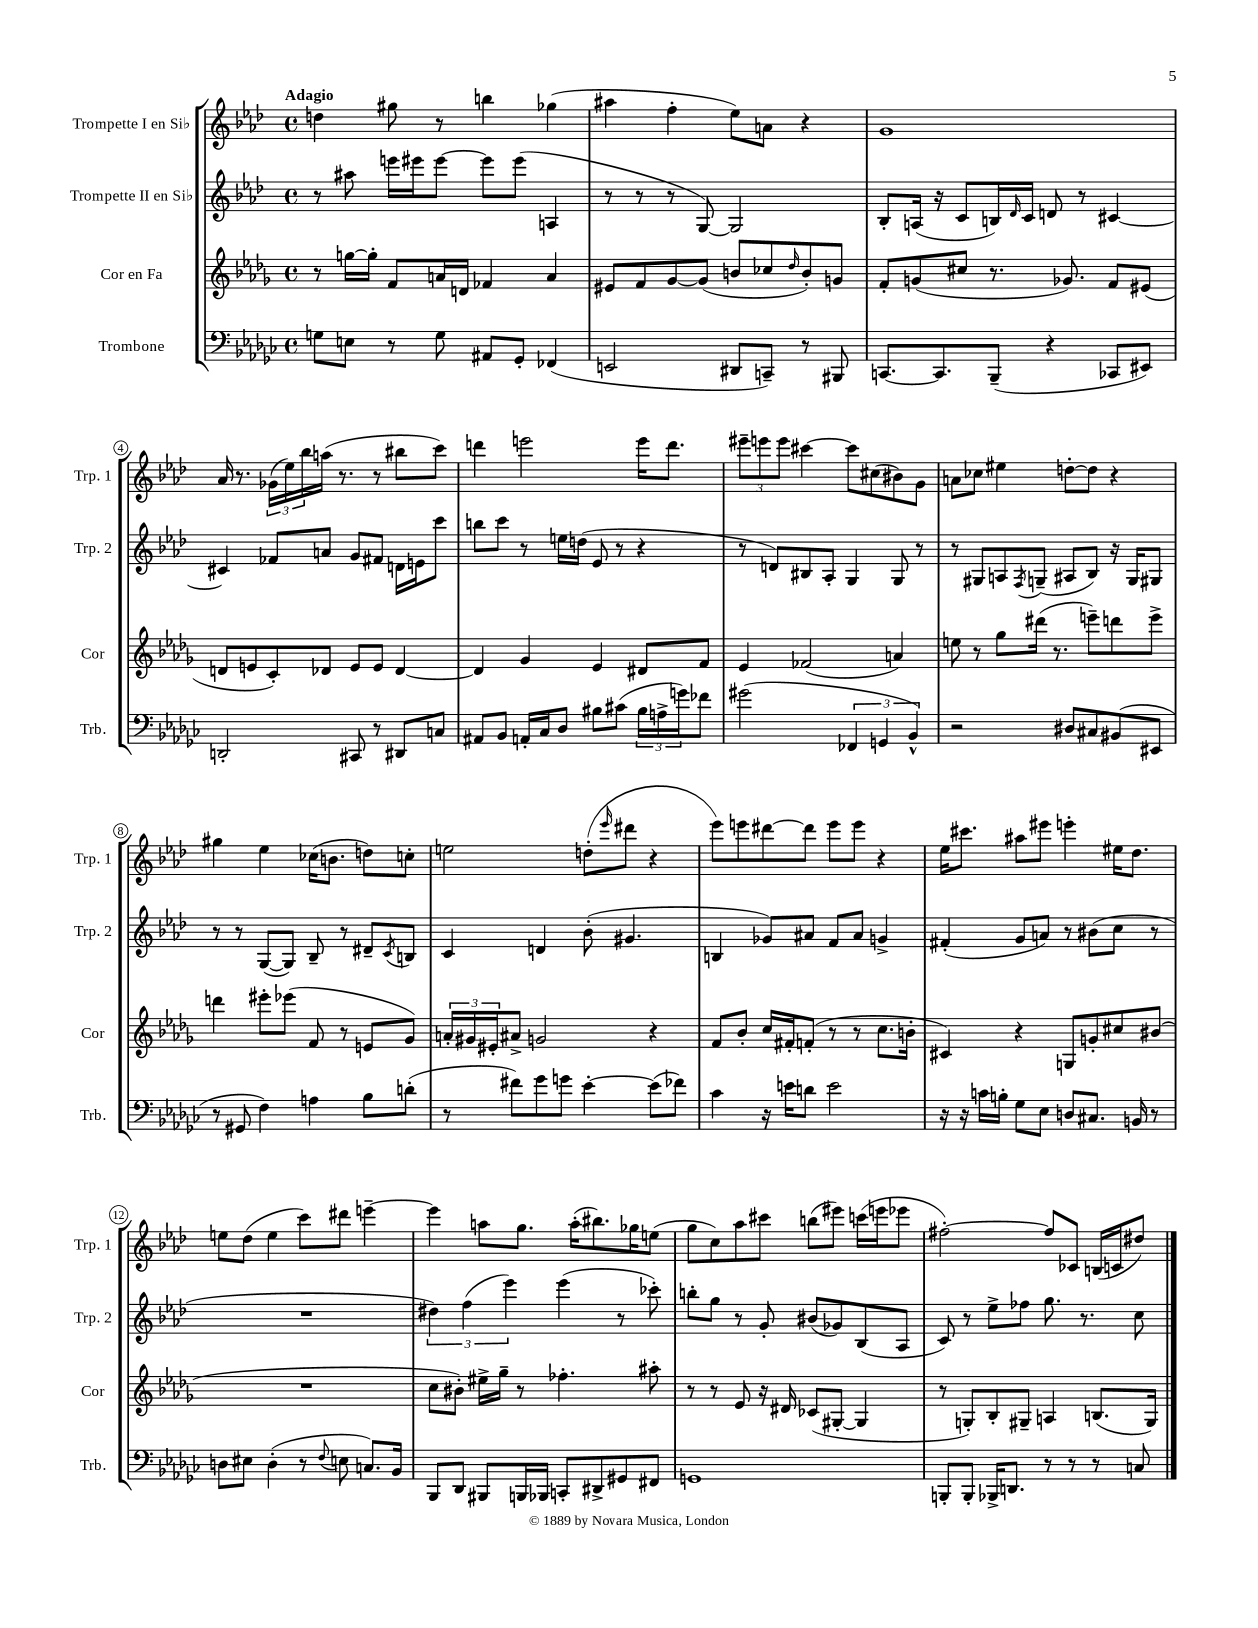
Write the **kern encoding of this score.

**kern	**kern	**kern	**kern
*staff4	*staff3	*staff2	*staff1
*clefF4	*clefG2	*clefG2	*clefG2
*k[b-e-a-d-g-c-]	*k[b-e-a-d-g-]	*k[b-e-a-d-]	*k[b-e-a-d-]
*M4/4	*M4/4	*M4/4	*M4/4
*met(c)	*met(c)	*met(c)	*met(c)
8G\L	8r	8r	4dd\
8E\J	[16gg\LL	8aa#\	.
.	16gg'\]JJ	.	.
8r	8f/L	16eee\LL	8gg#\
.	.	16eee#\J	.
8G\	16a/L	[8eee#\J	8r
.	16d/JJ	.	.
8AA#/L	4f-/	8eee#\]L	4bb\
8GG-'/J	.	(8eee#\J	.
(4FF-/	4a/	4A/	(4gg-\
=	=	=	=
2EE/	8e#/L	8r	4aa#\
.	8f/	8r	.
.	[8g-/	8r	4ff'\
.	(8g-/]J	[8G/)	.
8DD#/L	8b/L	2G/]	8ee-\L)
8CC~/J)	8cc-/	.	8a\J
.	16qqdd-/	.	.
8r	8b'/)	.	4r
8BBB#/	8g/J	.	.
=	=	=	=
[8.CC/L	8f'/L	8B-'/L	1g
.	(8g/	(16A/Jk	.
8.CC/]	.	16r	.
.	8cc#/J	8c/L	.
(8BBB-~/J	8.r	16B/L)	.
.	.	16qqd-/	.
.	.	16c/JJ	.
4r	.	8d/	.
.	8.g-/)	.	.
.	.	8r	.
8CC-/L	8f/L	[4c#/	.
8EE#/J)	(8e#/J	.	.
=	=	=	=
2DD'/	8d/L	4c#/]	16a-/
.	.	.	8.r
.	8e/	.	.
.	8c'/)	8f-/L	(24g-\LL
.	.	.	24ee-\)
.	.	.	24bb-\
.	8d-/J	8a/J	(16aa\JJ
.	.	.	8.r
8CC#/	8e/L	8g/L	.
8r	8e/J	8f#/J	8r
8DD#/L	[4d-/	16d\LL	8bb#\L
.	.	16e\J	.
8C/J	.	8ccc\J	8ccc\J)
=	=	=	=
8AA#/L	4d-/]	8bb\L	4ddd\
8BB-/J	.	8ccc\J	.
16AA'/LL	4g-/	8r	2eee\
16C-/J	.	.	.
8D-/J	.	16ee\LL	.
.	.	(16dd\JJ	.
8B#\L	4e-/	8e-/	.
(8c#\J	.	8r	.
24B#\LL	8d#/L	4r	16eee\LK
24A^\	.	.	.
.	.	.	8.ddd\J
24g\J)	.	.	.
8f-\J	8f/J	.	.
=	=	=	=
(2g#\	4e-/	8r	12eee#~\L
.	.	.	12eee\
.	.	8d/L)	.
.	.	.	12eee\J
.	(2f-/	8B#/	[4ccc#\
.	.	8A-'/J	.
6FF-/	.	4G/	8ccc#\]L
.	.	.	(8cc#\
6GG/	.	.	.
.	4a/)	8G/	8b#\)
6BB-^^/)	.	.	.
.	.	8r	8g\J
=	=	=	=
2r	8ee\	8r	8a\L
.	8r	8G#/L	8cc-\J
.	8gg-\L	8A/	4ee#\
.	.	8qF/	.
.	(16ddd#\Jk	(8G~/J	.
.	8.r	.	.
8D#/L	.	8A#/L	[8dd'\L
8C#/	8eee~\L)	8B-/J)	8dd\]J
(8BB#/	8ddd\	16r	4r
.	.	16G/LK	.
8EE#/J	8eee^\J	8G#/J	.
=	=	=	=
8r	4ddd\	8r	4gg#\
8GG#/	.	8r	.
4F\)	8eee#'\L	([8G/L	4ee-\
.	(8eee-\J	8G/]J)	.
4A\	8f/	8B-~/	(16cc-\LK
.	.	.	8.b\J
.	8r	8r	.
8B-\L	8e/L	8d#~/L	8dd\L)
.	.	8qc/	.
(8d'\J	8g-/J)	8B/J	8cc'\J
=	=	=	=
8r	24a'/LL	4c/	2ee\
.	24g#/	.	.
.	24e#'/J	.	.
8f#\L)	8a#^/J	.	.
8g-\	2g/	4d/	.
8g\J	.	.	.
[4e-'\	.	(8b-'\	(8dd'\L
.	.	.	16qqeee-/
.	.	4.g#/	8ddd#\J
(8e-\]L	4r	.	4r
8f-\J)	.	.	.
=	=	=	=
4c-\	8f/L	4B/	8eee-\L)
.	8b-'/J	.	8eee\
16r	16cc/LL	8g-/L)	[8ddd#\
16e\LK	16f#'/J	.	.
8d\J	(8f'/J	8a#/J	8ddd#\]J
2e\	8r	8f/L	8eee\L
.	8r	8a#/J	8eee\J
.	8.cc\L	4g^/	4r
.	16b'\Jk	.	.
=	=	=	=
16r	4c#/)	(4f#'/	16ee-\LK
16r	.	.	8.ccc#\J
16c\LL	.	.	.
16B'\JJ	.	.	.
8G-\L	4r	8g/L	8aa#\L
8E-\J	.	8a/J)	8eee#\J
8D/L	8G/L	8r	4eee'\
8.C#/J	8g'/	(8b#\L	.
.	8cc#/	8cc\J	16ee#\LK
16BB/	.	.	8.dd-\J
8r	(8b#/J	8r	.
=	=	=	=
8D\L	1r	1r	8ee\L
8E#\J	.	.	(8dd-\J
(4D'\	.	.	4ee\
8r	.	.	8ccc\L)
8qqF/	.	.	.
8E\	.	.	8ddd#\J
8.C/L)	.	.	[4eee~\
16BB-/Jk	.	.	.
=	=	=	=
8BBB-/L	8cc\L	6dd#\)	4eee\]
8DD-/J	8b#'\J)	.	.
.	.	(6ff\	.
8BBB#/L	16ee#^\LL	.	8aa\L
.	16gg-~\JJ	.	.
.	.	6eee-\)	.
16BBB/L	8r	.	8.gg\J
16BBB-/JJ	.	.	.
8CC'/L	4.ff-'\	(4eee-\	.
.	.	.	(16aa'\LK
8DD#^/	.	.	8.bb#\)
8GG#/	.	8r	.
.	.	.	16gg-\K
8FF#/J	8aa#'\	8ccc-'\)	(8ee\J
=	=	=	=
1GG	8r	8bb'\L	8gg\L
.	8r	8gg\J	8cc\)
.	8e-/	8r	8aa-\
.	16r	8g'/	8ccc#\J
.	16d#/	.	.
.	(8c-/L	(8b#/L	(8bb\L
.	[8G#'/J	8g-/)	8eee#\J)
.	4G#/]	(8B-/	(16ccc\LL
.	.	.	16eee\J
.	.	8A-/J	8eee-\J
=	=	=	=
8BBB'/L	8r	8c/)	[2ff#'\)
8BBB'/J	8G'/L)	8r	.
16BBB-^/LK	8B-'/	8ee-^\L	.
8.DD/J	.	.	.
.	8G#~/J	8ff-\J	.
8r	4A/	8.gg\	8ff#/]L
8r	.	.	8c-/J
.	.	8.r	.
8r	(8.B/L	.	(16B/LL
.	.	.	16c/J
8C/	.	8cc\	8dd#/J)
.	16G#/Jk)	.	.
==	==	==	==
*-	*-	*-	*-
